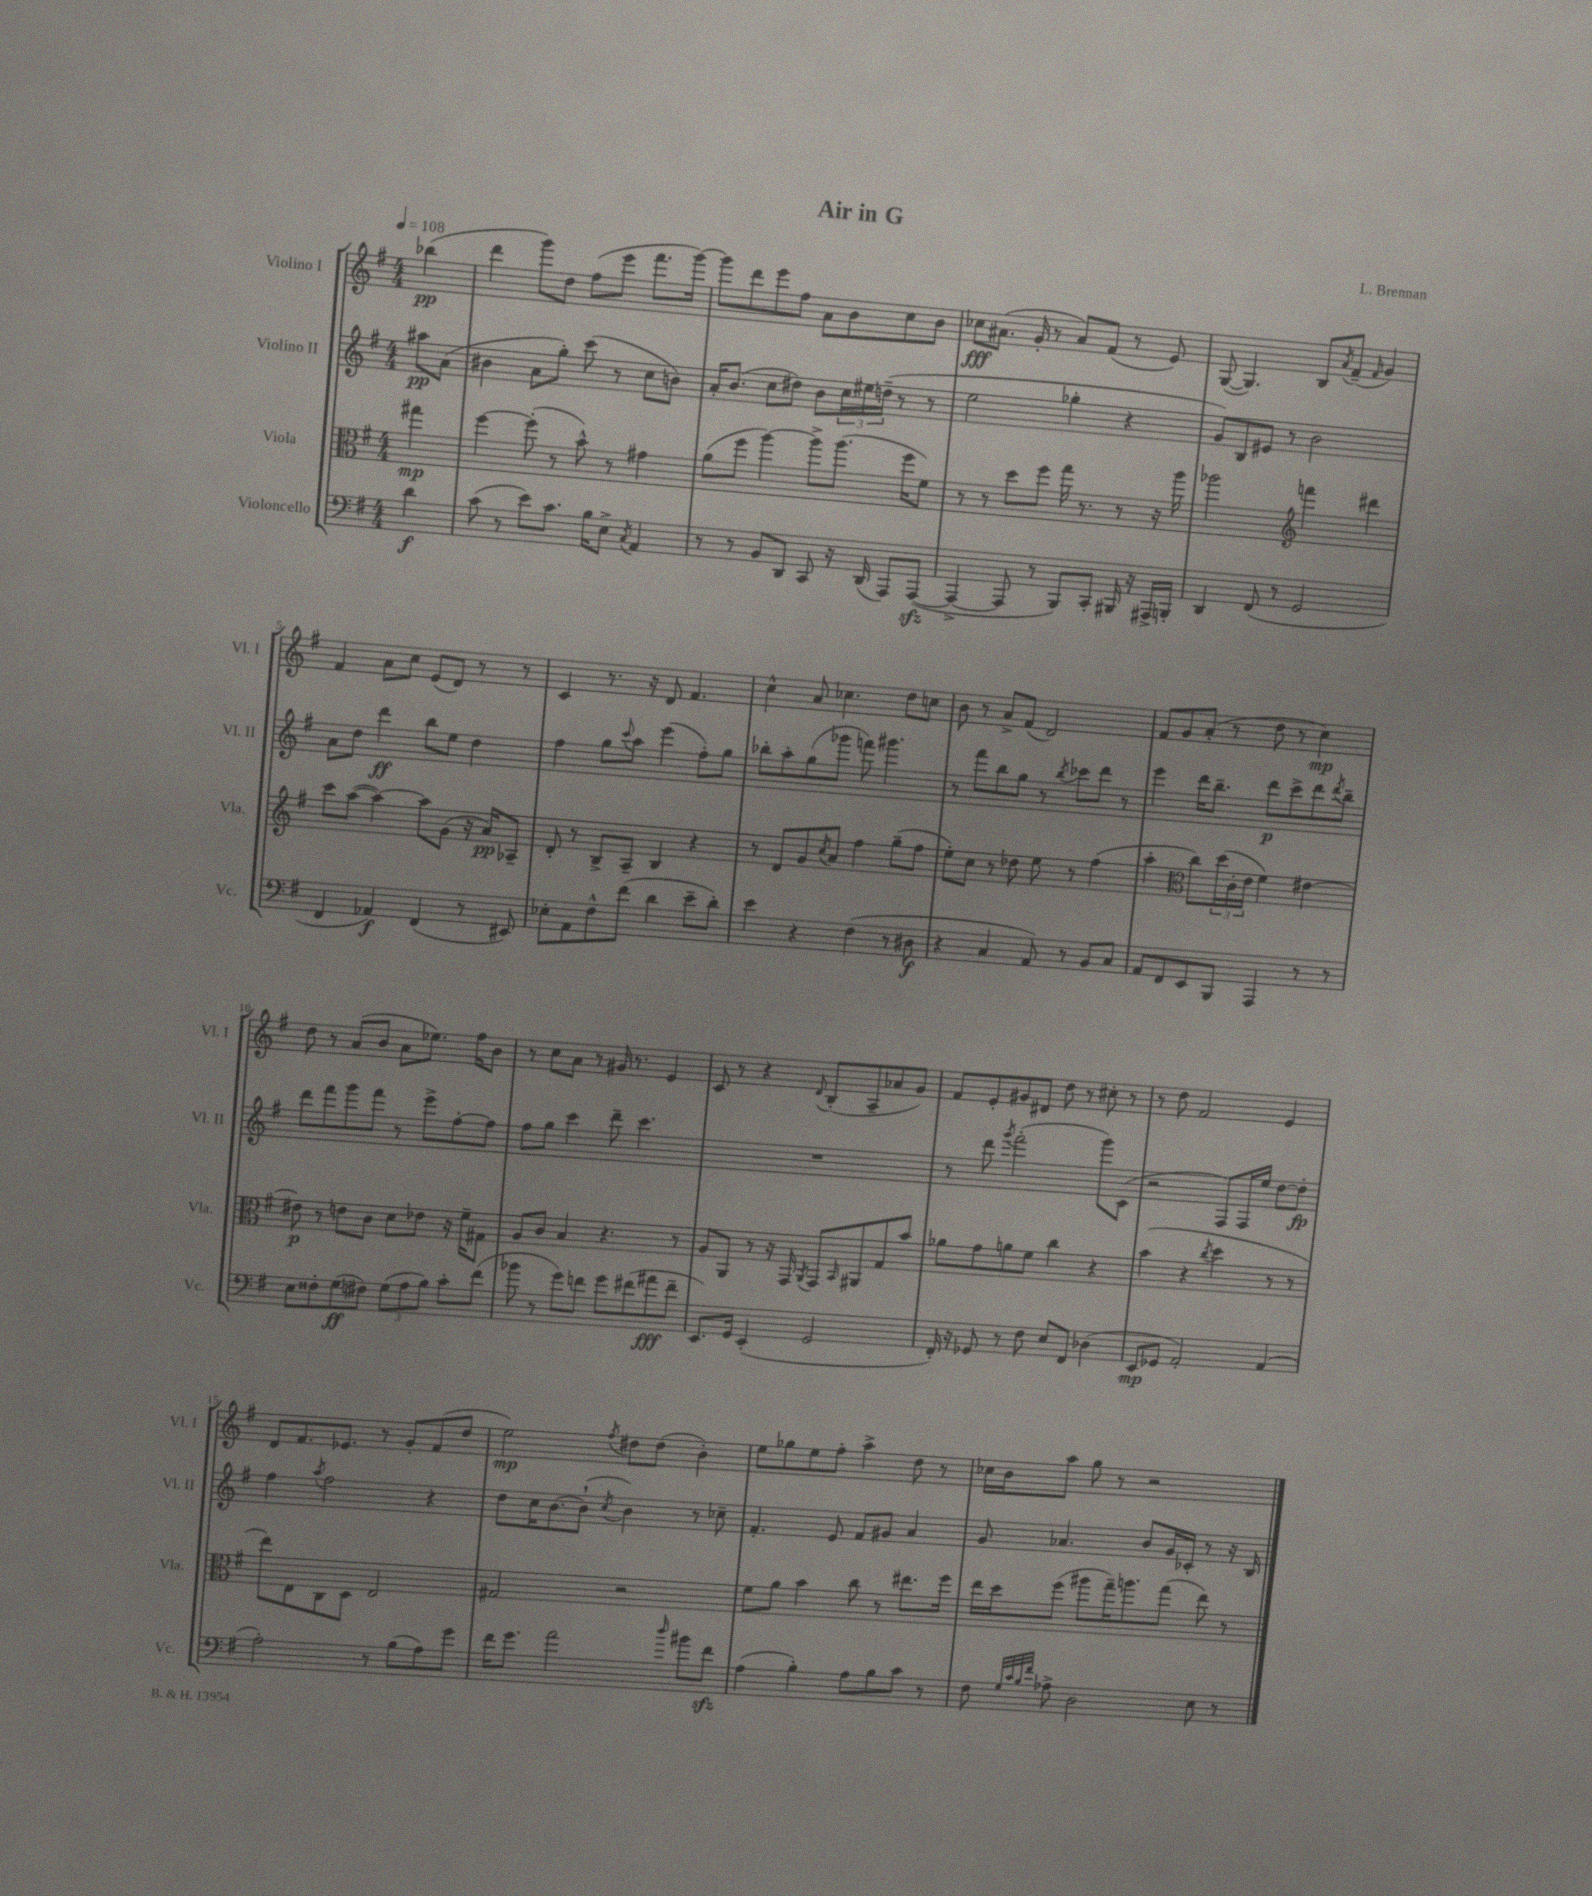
\header { title = "Air in G" composer = "L. Brennan" }
<<
\new StaffGroup <<
\new Staff = "s0" \with { instrumentName = "Violino I" shortInstrumentName = "Vl. I" } {
    \clef treble \key g \major \numericTimeSignature \time 4/4 \partial 4 \tempo 4 = 108
    bes''4\pp( |
    d'''4 g'''8) d''8 fis''8( e'''8 fis'''8. g'''16~) |
    g'''8 d'''8 e'''8 fis''8 a'8 b'8 c''8 b'8 |
    ces''8\fff ais'8.( g'16-. r8 ais'8) fis'8( r8 e'8) |
    g8~( g4.) b8 \acciaccatura { a'8 } fis'8--( \grace { fis'16 } g'4) |
    fis'4 a'8 c''8 e'8( d'8) r8 r8 |
    c'4 r8. r16 d'8 fis'4. |
    c''4-^ a'8 ces''4. d''8 c''8 |
    b'8 r8 a'8-> fis'8( d'2) |
    fis'8 g'8 a'8-.( r8 d''8 r8 c''4\mp) |
    d''8 r8 a'8( b'8 a'8 ees''8.) fis''16 b'8 |
    r8 c''8 a'8 r8 gis'16 r8. e'4 |
    c'8 r8 r4 \appoggiatura { d'8 } b8-.( a8-- aes'8 g'8) |
    fis'8 e'8-. gis'8 dis'8 d''8 r8 cis''8-. r8 |
    r8 d''8 fis'2 e'4 |
    d'8 fis'8. ees'8. r8 g'8-. fis'8( d''8 |
    e''2\mp) \acciaccatura { fis''8 } dis''8 dis''8( b'4-.) |
    e''8 ges''8 e''8 fis''8-. a''4-> d''8 r8 |
    ces''16 b'16 a''8 g''8 r8 r2 \bar "|." |
}
\new Staff = "s1" \with { instrumentName = "Violino II" shortInstrumentName = "Vl. II" } {
    \clef treble \key g \major \numericTimeSignature \time 4/4 \partial 4
    ais''8\pp a'8( |
    bis'4 a'8 g''8-.) c'''8( r8 c''8 b'8) |
    a'16-. b'8.( c''8 dis''8) b'8 \tuplet 3/2 { c''16 eis''16 d''16--( } r8 r8 |
    e''2 ges''4-. r4 |
    g'8) b8 eis'8 r8 b'2 |
    a'8 d''8 d'''4\ff b''8 e''8 d''4 |
    fis''4 g''8 \appoggiatura { c'''8 } a''8 e'''4( fis''8-.) g''8 |
    bes''8-. a''8-. g''8( ges'''8 f'''8) gis'''4. |
    r8 fis'''8 b''8 g''8 r8 \acciaccatura { b''8 } ces'''8 d'''8 r8 |
    e'''4 d'''16 b''8.-- d'''8\p c'''8-> d'''8 \acciaccatura { d'''8 } b''8-- |
    d'''8 fis'''8 g'''8 fis'''8 r8 e'''8-> fis''8~-. fis''8 |
    fis''8 g''8 c'''4 d'''8-- c'''4. |
    R1 |
    r8 d'''8 \acciaccatura { g'''8 } fis'''2-.( g'''8) c'8( |
    r2 fis8) fis16 e''16 d''8~ d''8-.\fp |
    fis''4 \acciaccatura { a''8 } fis''2 r4 |
    d''8 c''16 b'8.~ b'8-!( \acciaccatura { c''8 } b'4) r8 ces''8-- |
    fis'4.-. e'8 fis'8 gis'8 a'4 |
    g'8 aes'4. b'8 g'16 ces'16-. r8 r16 b16 \bar "|." |
}
\new Staff = "s2" \with { instrumentName = "Viola" shortInstrumentName = "Vla." } {
    \clef alto \key g \major \numericTimeSignature \time 4/4 \partial 4
    gis''4\mp |
    fis''4~ fis''8-.( r8 b'8-^) r8 gis'4 |
    a'8( fis''8 a''4~) a''8-> a''8.( fis''16 fis'8) |
    r8 r8 d''8 fis''8 g''16 r8. r8 r16 a''16 |
    aes''2 \clef treble f'''4 dis'''4 |
    c'''8 a''8~( a''4~) a''8 g'8( r16 a'16\pp) aes8-- |
    d'8-. r8 b8-> a8-- b4 r4 |
    r8 d'8 g'8 \acciaccatura { c''8 } a'8 fis''4 g''8--( fis''8 |
    e''8-.) c''8 r8 des''8 e''8 r8 fis''4( |
    a''4-. \clef alto c''8) \tuplet 3/2 { d''16( c'16-. e'16 } fis'4) eis'4~ |
    eis'8\p r8 e'8 c'8 d'8 ees'8 r16 fis'16-- gis8 |
    a8 c'8 b4 r4. r8 |
    a8 a,8 r8 r16 g,16 \acciaccatura { a,8 } g,8 \grace { b,16 } ais,8 g8 b'8 |
    aes'8 g'8 a'8 fis'8 c''4 r4 |
    b'4( r4 \acciaccatura { c''8 } d''4 r8 r8 |
    e''8) e8 c8 d8 e2 |
    gis2 r2 |
    fis'8 a'8 b'4 c''8 r8 eis''8. fis''16 |
    e''16 d''16 fis''8( ais''8 g''16--) a''8. g''8( e''8) r8 \bar "|." |
}
\new Staff = "s3" \with { instrumentName = "Violoncello" shortInstrumentName = "Vc." } {
    \clef bass \key g \major \numericTimeSignature \time 4/4 \partial 4
    d'4\f |
    c'8( r8 e'8) c'8. b16 e8-> \acciaccatura { c8 } a,4 |
    r8 r8 b,8 d,8 c,8 r16 d,16( a,,8) a,,8~\sfz( |
    a,,4~-> a,,8 r8 b,,8) c,8-. bis,,16 r16 ais,,16-> b,,16-. |
    d,4 fis,8( r8 g,2 |
    fis,4 aes,4\f) fis,4( r8 eis,8) |
    ees8-. a,8 fis8-^ fis'8( d'4 e'8-- d'8-.) |
    e'4 r4 fis4( r8 dis8\f |
    r4 c4 a,8) r8 b,8 c8 |
    a,8 fis,8 e,8 b,,8 a,,4 r8 r8 |
    e8 fisis8-. g8\ff( fis8) \tuplet 3/2 { g8( a8 b8) } c'8-. fis'8( |
    bes'8 r8 g'8) f'8 g'8 fis'8( ais'8\fff fis'8-- |
    e,8.) g,16 e,4-.( g,2 |
    fis,16-.) r16 ges,8 r8 fis8 e8 fis,8 des4( |
    e,8\mp ges,8 a,2-.) a,4( |
    a2-.) r8 b8( a8) g'8 |
    fis'16 g'8. a'2 \grace { d''16 } bis'8 fis'8\sfz |
    a4( b4-.) a8 b8 c'8 r8 |
    fis8 \grace { g32 c'32 b32 fis'32 } aes8-> d2 e8 r8 \bar "|." |
}
>>
>>
